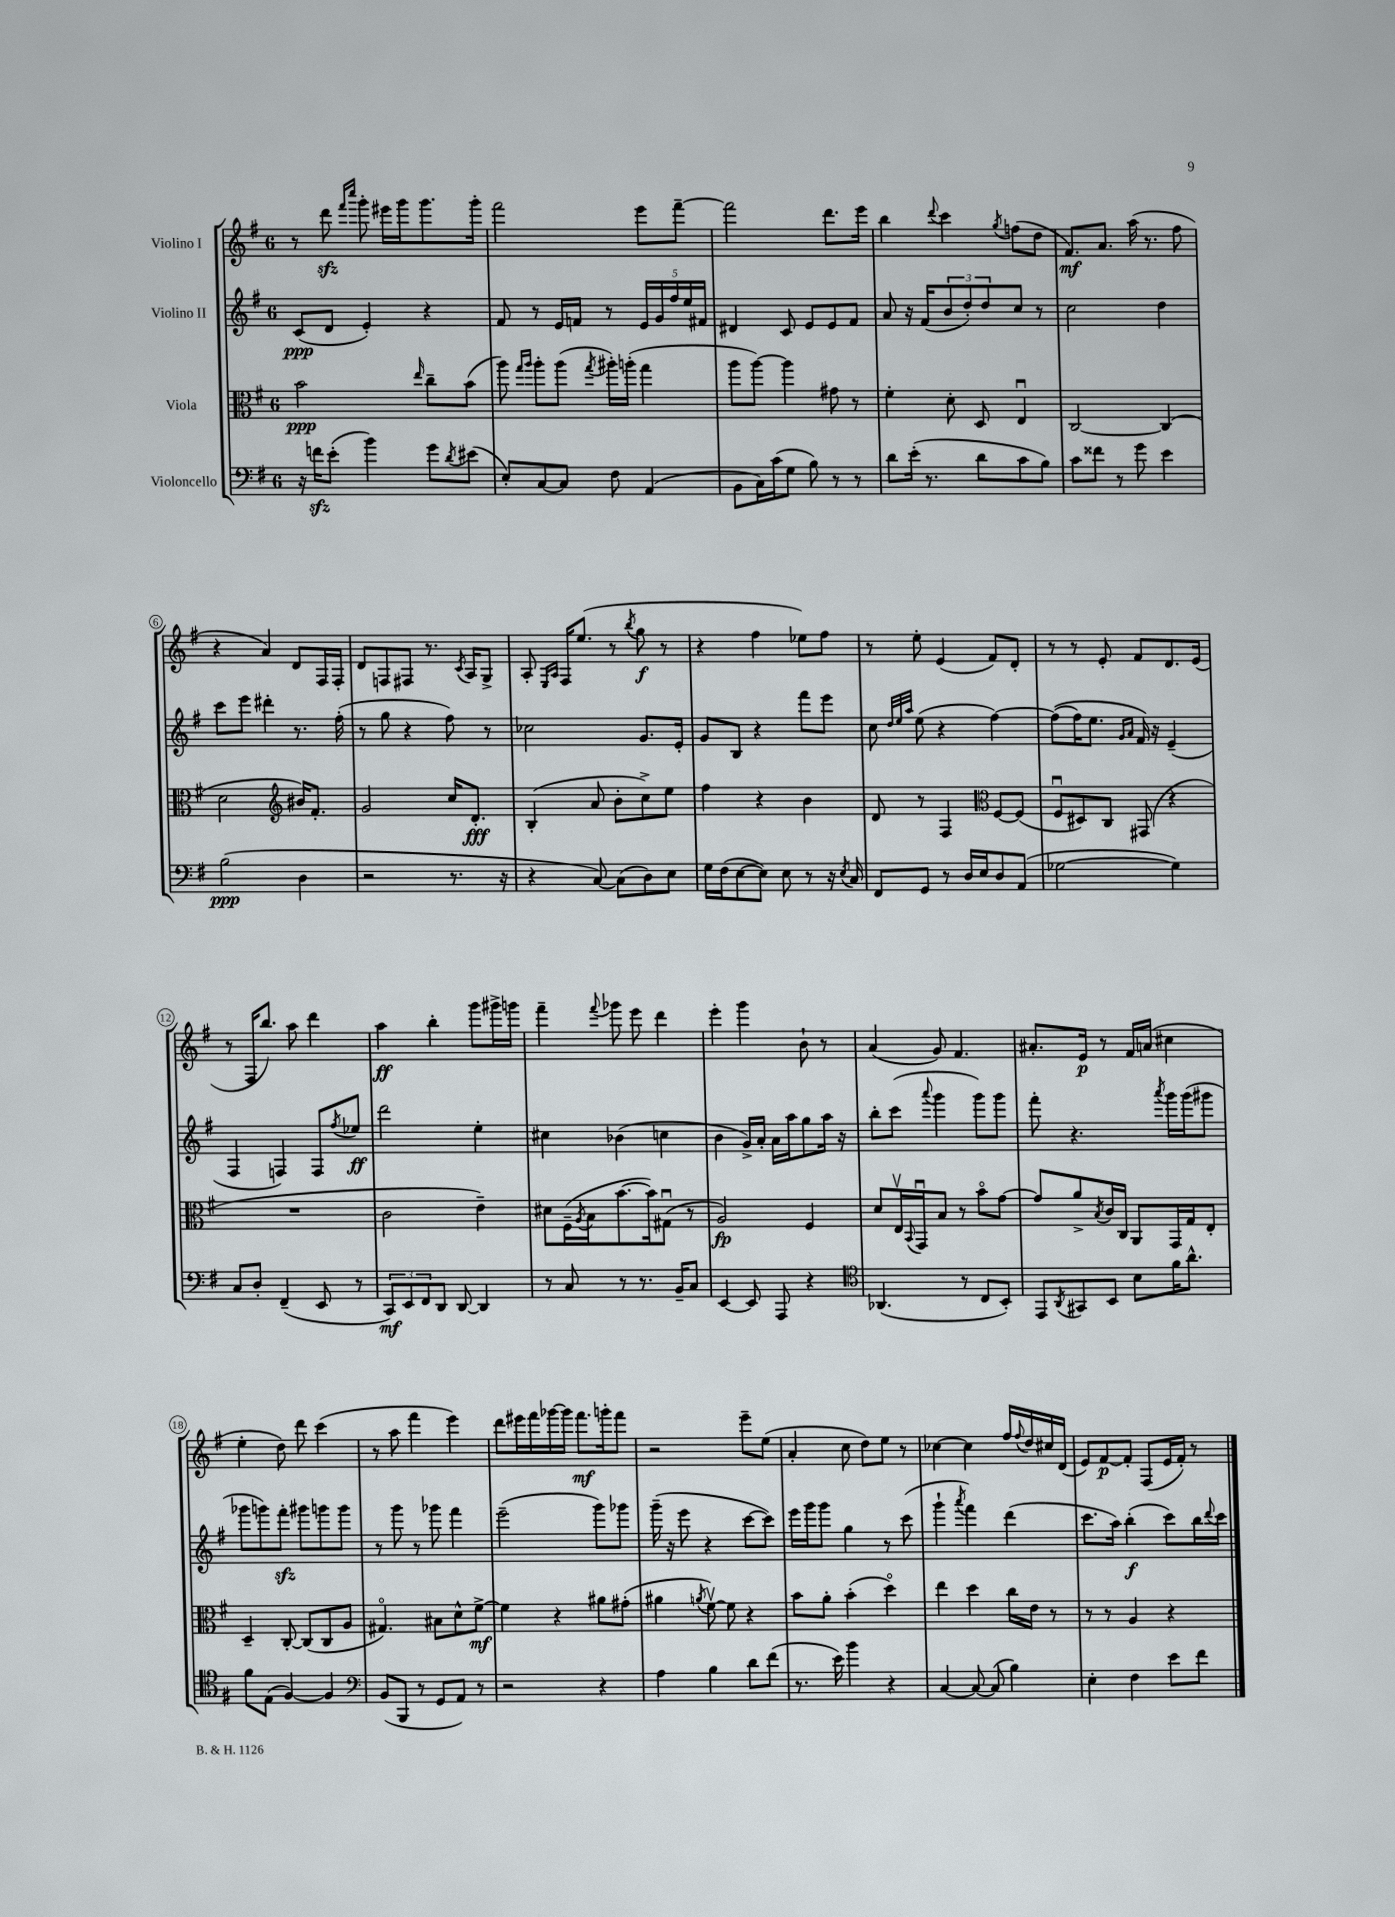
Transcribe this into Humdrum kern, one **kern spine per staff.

**kern	**kern	**kern	**kern
*staff4	*staff3	*staff2	*staff1
*clefF4	*clefC3	*clefG2	*clefG2
*k[f#]	*k[f#]	*k[f#]	*k[f#]
*M6/8	*M6/8	*M6/8	*M6/8
16r	2b\	(8c/L	8r
16f\LK	.	.	.
(8e'\J	.	8d/J	8ddd\
.	.	.	16qqfff#/LL
.	.	.	16qqcccc/JJ
4b\)	.	4e'/)	8ggg'\
.	.	.	16eee#\LL
.	.	.	16ggg\J
.	16qqee/	.	.
8g\L	8cc~\L	4r	8.ggg\
8qd/	.	.	.
(8e#\J	(8b\J	.	.
.	.	.	16ggg'\Jk
=	=	=	=
8E'/L)	8aa\)	8f#/	2fff#\
.	16qqgg/LL	.	.
.	16qqaa/JJ	.	.
[8C/	8aa'\L	8r	.
8C/]J	(8aa\J	16e/LL	.
.	.	16f/JJ	.
.	8qgg/	.	.
8F#\	16aa#'\LL)	8r	.
.	(16aa'\JJ	.	.
(4AA/	4gg\	20e/LL	8eee\L
.	.	20g/	.
.	.	20ff#/	.
.	.	.	[8fff#~\J
.	.	20ee/	.
.	.	20f#/JJ	.
=	=	=	=
8BB\L	8aa\L	4d#/	2fff#\]
16C\L)	[8aa\J)	.	.
(16c\J	.	.	.
8G\J	4aa\]	8c/	.
8B\)	.	8e/L	.
8r	8g#\	8e/	8.ddd\L
8r	8r	8f#/J	.
.	.	.	16eee\Jk
=	=	=	=
8d\L	4f#'\	8a/	4bb\
(16e'\Jk	.	16r	.
8.r	.	(16f#/LK	.
.	.	.	8qqddd/
.	8d'\	12b/	4ccc\
.	.	12dd'/)	.
8d\L	8D/	.	.
.	.	12dd/	.
.	.	.	8qgg/
8c\	4Eu/	8cc/J	(8ff\L
8B\J)	.	8r	8dd\J
=	=	=	=
8c\L	[2C/	2cc\	8.f#/L)
8f##\J	.	.	.
.	.	.	8.a/J
8r	.	.	.
8g\	.	.	(16aa\
.	.	.	8.r
4e\	(4C/]	4dd\	.
.	.	.	8ff#\
=	=	=	=
(2B\	2d\	8ccc\L	4r
.	.	8eee\J	.
.	.	4ddd#'\	4a/)
*	*clefG2	*	*
4D\	16b#/LK)	8.r	8d/L
.	8.f#'/J	.	.
.	.	.	16F#/L
.	.	(16ff#'\	16F#'/JJ
=	=	=	=
2r	2g/	8r	8d/L
.	.	8gg\	8F/
.	.	4r	8F#/J
.	.	.	8.r
8.r	16cc/LK	8ff#\)	.
.	.	.	8qc/
.	8.d'/J	.	16A/LK
.	.	8r	8G^/J
16r	.	.	.
=	=	=	=
4r	(4B'/	2cc-\	8A'/
.	.	.	16qqE/LL
.	.	.	16qqA/JJ
.	.	.	16F#/LK
.	.	.	(8.ee/J
[8C/)	8a/	.	.
(8C\]L	8b'\L	.	8r
.	.	.	8qbb/
8D\)	8cc^\)	8.g/L	8gg\
8E\J	8ee\J	.	8r
.	.	16e'/Jk	.
=	=	=	=
16G\LL	4ff#\	8g/L	4r
(16F#\J	.	.	.
[8E\	.	8B/J	.
8E\]J)	4r	4r	4ff#\
8E\	.	.	.
8r	4b\	8fff#\L	8ee-\L)
16r	.	8eee\J	8ff#\J
8qE/	.	.	.
16C/	.	.	.
=	=	=	=
8FF#/L	8d/	8cc\	8r
.	.	32qqdd/LLL	.
.	.	32qqee/	.
.	.	32qqaa/JJJ	.
8GG/J	8r	(8ee\	8ee'\
8r	4F#/	4r	(4e/
16D/LL	.	.	.
16E/J	.	.	.
*	*clefC3	*	*
8D/	[8F#/L	[4ff#\)	8f#/L)
(8AA/J	(8F#/]J	.	8d'/J
=	=	=	=
[2G-\	8F#u/L	&((8ff#\]L	8r
.	8D#/)	16ff#\K)	8r
.	.	8.ee\J	.
.	8C/J	.	8e'/
.	.	16qqg/LL	.
.	.	16qqa/JJ	.
.	(8GG#/	16f#/&)	8f#/L
.	.	16r	.
4G-\])	4r	(4e~/	8.d/
.	.	.	(16e/Jk
=	=	=	=
8C/L	2.r	4F#/	8r
8D'/J	.	.	16F#/LK
.	.	.	8.bb/J)
(4FF#~/	.	4F/)	.
.	.	.	8aa\
8EE/	.	8F/L	4ddd\
.	.	8qff#/	.
8r	.	8ee-/J	.
=	=	=	=
12CC/L)	2c\	2ddd\	4aa\
12EE/	.	.	.
12FF#/	.	.	.
8DD/J	.	.	4bb'\
[8DD/	.	.	.
4DD/]	4e~\)	4ee'\	8ggg\L
.	.	.	16ggg#^\L
.	.	.	16ggg\JJ
=	=	=	=
8r	8d#\L	4cc#\	4fff#~\
8C/	(16F#~\L	.	.
.	8qA/	.	.
.	16B\J	.	.
.	.	.	8qqfff#/
8r	[8.b\	(4b-\	8ggg-\
8.r	.	.	8eee\
.	16b\]k)	.	.
.	(8G#u\J	4cc\	4ddd\
16BB~/LK	.	.	.
8C/J	8r	.	.
=	=	=	=
[4EE/	2A/)	4b\	4eee'\
8EE/]	.	16g^/LL)	4ggg\
.	.	16a'/JJ	.
8AAA/	.	16a\LL	.
.	.	16aa\J	.
4r	4F#/	8gg\	8b`\
.	.	16aa\Jk	8r
.	.	16r	.
=	=	=	=
*clefC4	*	*	*
(4.AA-/	8d/L	8bb'\L	(4a/
.	16Ev/L	(8ccc\J	.
.	8qqBB/	.	.
.	16GGu/J	.	.
.	.	8qqaaa/	.
.	8B/J	4ggg\	8g/)
8r	8r	.	4.f#/
8C/L	8bo\L	8ggg\L)	.
8BB'/J)	[8g\J	8ggg\J	.
=	=	=	=
8EE/L	8g/]L	8fff#'\	8.a#'/L
8qAA/	.	.	.
8GG#/	8a^/	4.r	.
.	.	.	16e/Jk
.	8qB/	.	.
8BB/J	16c/L	.	8r
.	16C/JJ	.	.
8B\L	8AA/L	.	16f#/LL
.	.	.	(16a/JJ
.	.	8qaaa/	.
16f#\K	16GG/L	16ggg\LL	4cc#\
8.a^^\J	16G/J	(16ggg\J	.
.	8E'/J	8ggg#\J	.
=	=	=	=
8f#\L	4D~/	8ggg-\L	4ee'\
(8E\J	.	8ggg\)	.
[4F#/)	[8C'/	8fff#'\J	8dd\)
.	(8C/]L	8ggg#\L	8ddd\
4F#/]	8C/	8ggg\	(4ccc\
.	8A/J	8ggg\J	.
=	=	=	=
*clefF4	*	*	*
(8BB/L	4.G#o/)	8r	8r
8BBB/J	.	8ggg\	8aa\
8r	.	8r	4fff#\
8GG/L	8B#\L	8ggg-\	.
8AA/J)	8d^^\	4fff#\	4eee\)
8r	[8f#^\J	.	.
=	=	=	=
2r	4f#\]	(2eee~\	8ddd\L
.	.	.	16eee#\L
.	.	.	16fff#\
.	4r	.	[16ggg-\
.	.	.	16ggg-\]JJ
.	.	.	8.fff#\L
4r	8a#\L	8ggg\L)	.
.	.	.	16ggg'\k
.	(8g#'\J	8ggg-\J	8fff#\J
=	=	=	=
4A\	4a#\	(16ggg~\	2r
.	.	16r	.
.	.	8eee\	.
.	8qa/	.	.
4B\	[8f#v\)	4r	.
.	8f#\]	.	.
8d\L	4r	[8ccc\L	8eee~\L
(8f#\J	.	8ccc\]J)	(8ee\J
=	=	=	=
8.r	8b\L	16eee\LL	4a'/
.	.	16ggg\J	.
.	8a'\J	8ggg\J	.
16e\)	.	.	.
4b\	(4b'\	4gg\	8cc\
.	.	.	8dd\L)
4r	4ddo\)	8r	8ee\J
.	.	(8ccc\	8r
=	=	=	=
[4C/	4ee\	4ggg`\	[4cc-\
.	.	8qaaa/	.
8C/_	4dd\	4fff#\)	4cc-\]
(8C/]	.	.	.
4B\)	16cc\LL	(4ddd\	16ff#/LL
.	.	.	8qqff#/
.	16e\JJ	.	16dd/
.	8r	.	16cc#/
.	.	.	(16d/JJ
=	=	=	=
4E'\	8r	8.ccc\L	8e/L)
.	8r	.	[8f#/
.	.	16aa\Jk)	.
4F#\	4A/	(4bb'\	8f#'/]J
.	.	.	(8F#/L
8e\L	4r	8ccc\L)	16e/L
.	.	.	16f#'/JJ)
8f#\J	.	16bb\L	8r
.	.	8qqddd/	.
.	.	16ccc\JJ	.
==	==	==	==
*-	*-	*-	*-
